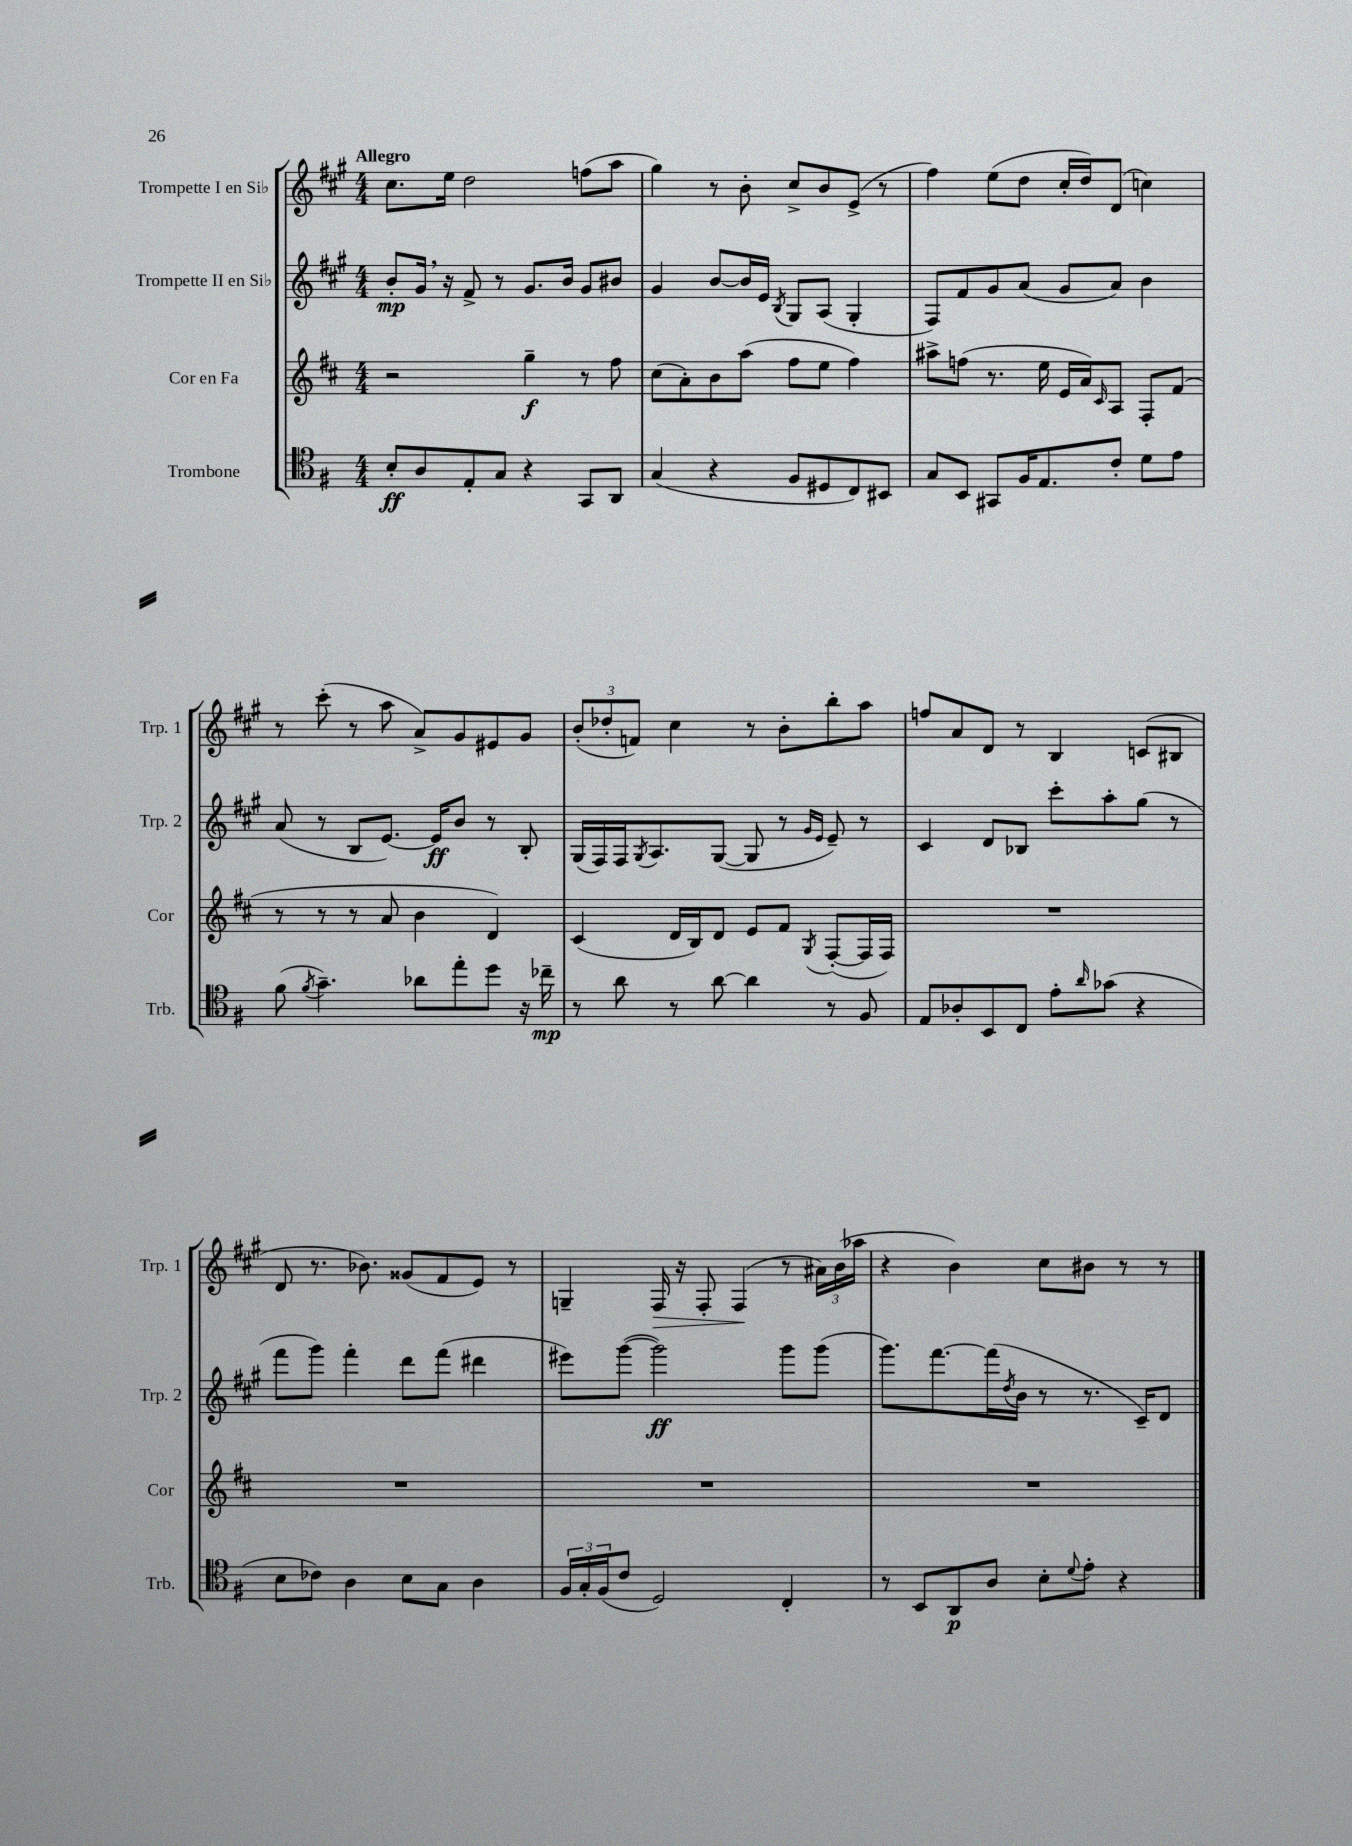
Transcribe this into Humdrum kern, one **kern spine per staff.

**kern	**kern	**kern	**kern
*staff4	*staff3	*staff2	*staff1
*clefC4	*clefG2	*clefG2	*clefG2
*k[f#]	*k[f#c#]	*k[f#c#g#]	*k[f#c#g#]
*M4/4	*M4/4	*M4/4	*M4/4
8B'	2r	8b'	8.cc#
8A	.	16g#	.
.	.	16r	16ee
8E'	.	8f#^	2dd
8G	.	8r	.
4r	4gg~	8.g#	.
.	.	16b	.
8GG	8r	8g#	(8ff
8AA	8ff#	8b#	8aa
=	=	=	=
(4G	(8cc#	4g#	4gg#)
.	8a')	.	.
4r	8b	[8b	8r
.	(8aa	16b]	8b'
.	.	16e	.
.	.	8qB	.
8F#	8ff#	8G#	8cc#^
8D#	8ee	(8A	8b
8C)	4ff#)	4G#'	(8e^
8BB#	.	.	8r
=	=	=	=
8G	8aa#^	8F#)	4ff#)
8BB	(8ff	8f#	.
8GG#	8.r	8g#	(8ee
16F#	.	(8a	8dd
8.E	16ee	.	.
.	16e	8g#	16cc#'
.	16a)	.	16dd)
.	16qqc#	.	.
8c'	8A	8a)	(8d
8d	8F#'	4b	4cc)
8e	(8f#	.	.
=	=	=	=
(8f#	8r	(8a	8r
8qf#	.	.	.
4.g~)	8r	8r	(8ccc#'
.	8r	8B	8r
.	8a	[8.e)	8aa
8a-	4b	.	8a^)
.	.	16e]	.
8ee'	.	8b	8g#
8dd	4d)	8r	8e#
16r	.	8B'	8g#
16cc-~	.	.	.
=	=	=	=
8r	(4c#	(16G#	(12b'
.	.	16F#)	.
.	.	.	12dd-'
8a	.	16F#	.
.	.	.	12f)
.	.	8qG#	.
.	.	8.A	.
8r	16d	.	4cc#
.	16B)	.	.
[8a	8d	([8G#	.
4a]	8e	8G#]	8r
.	8f#	8r	8b'
.	.	16qqg#	.
.	8qG	16qqe	.
8r	([8F#'	8e~)	8bb'
8F#	16F#]	8r	8aa
.	16F#)	.	.
=	=	=	=
8E	1r	4c#	8ff
8A-'	.	.	8a
8BB	.	8d	8d
8C	.	8B-	8r
8e'	.	8ccc#'	4B
16qqa	.	.	.
(8g-	.	8aa'	.
4r	.	(8gg#	(8c
.	.	8r	8B#
=	=	=	=
8B	1r	8fff#	8d
8c-)	.	8ggg#)	8.r
4A	.	4fff#'	.
.	.	.	8.b-)
8B	.	8ddd	(8g##
8G	.	(8fff#	8f#
4A	.	4ddd#	8e)
.	.	.	8r
=	=	=	=
24F#	1r	8eee#)	4G~
24G'	.	.	.
(24F#	.	.	.
8c	.	([8ggg#	.
2D)	.	2ggg#])	16F#
.	.	.	16r
.	.	.	8F#'
.	.	.	(4F#
4C'	.	8ggg#	8r
.	.	(8ggg#	24a#)
.	.	.	(24b
.	.	.	24aa-
=	=	=	=
8r	1r	8.ggg#)	4r
8BB	.	.	.
.	.	[8.fff#	.
8AA	.	.	4b)
8A	.	(16fff#]	.
.	.	8qdd	.
.	.	16b	.
8B'	.	8r	8cc#
8qqd	.	.	.
8e'	.	8.r	8b#
4r	.	.	8r
.	.	16c#~)	.
.	.	8d	8r
==	==	==	==
*-	*-	*-	*-
